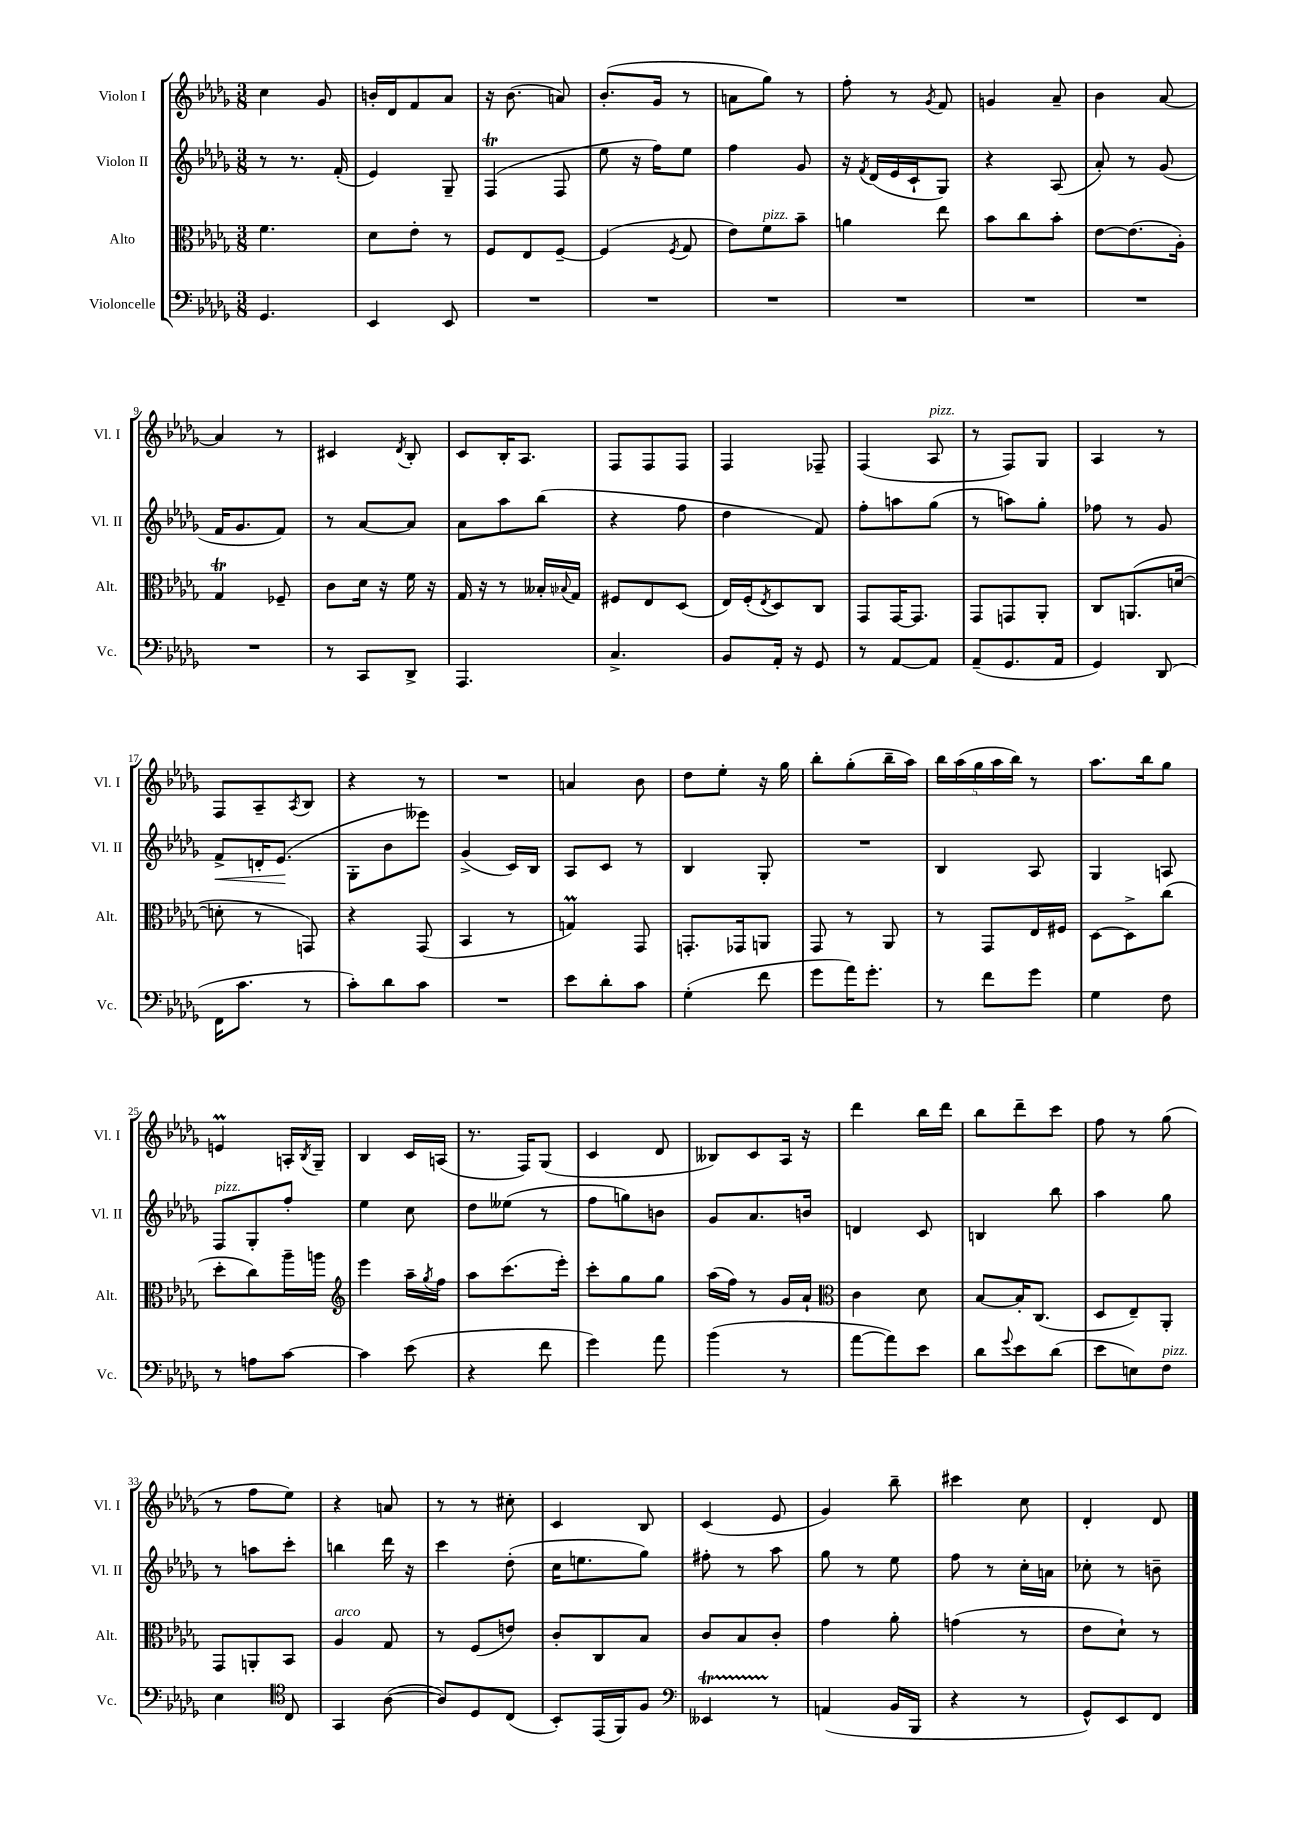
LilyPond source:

<<
\new StaffGroup <<
\new Staff = "s0" \with { instrumentName = "Violon I" shortInstrumentName = "Vl. I" } {
    \clef treble \key des \major \numericTimeSignature \time 3/8
    c''4 ges'8 |
    b'16-. des'16 f'8 aes'8 |
    r16 bes'8.( a'8) |
    bes'8.-.( ges'16 r8 |
    a'8 ges''8) r8 |
    f''8-. r8 \acciaccatura { ges'8 } f'8 |
    g'4 aes'8-- |
    bes'4 aes'8~ |
    aes'4 r8 |
    cis'4 \acciaccatura { des'8 } bes8-. |
    c'8 bes16-. aes8. |
    f8 f8 f8 |
    f4 fes8-- |
    f4( aes8^\markup { \italic "pizz." } |
    r8 f8) ges8 |
    aes4 r8 |
    f8 aes8-- \acciaccatura { aes8 } bes8 |
    r4 r8 |
    R4. |
    a'4 bes'8 |
    des''8 ees''8-. r16 ges''16 |
    bes''8-. ges''8-.( bes''16-- aes''16) |
    \tuplet 5/4 { bes''16 aes''16( ges''16 aes''16 bes''16) } r8 |
    aes''8. bes''16 ges''8 |
    e'4\prall a16-. \acciaccatura { bes8 } ges16-- |
    bes4 c'16 a16( |
    r8. f16) ges8( |
    c'4 des'8 |
    beses8) c'8 aes16 r16 |
    des'''4 bes''16 des'''16 |
    bes''8 des'''8-- c'''8 |
    f''8 r8 ges''8( |
    r8 f''8 ees''8) |
    r4 a'8 |
    r8 r8 cis''8-. |
    c'4 bes8 |
    c'4( ees'8 |
    ges'4) bes''8-- |
    cis'''4 c''8 |
    des'4-. des'8 \bar "|." |
}
\new Staff = "s1" \with { instrumentName = "Violon II" shortInstrumentName = "Vl. II" } {
    \clef treble \key des \major \numericTimeSignature \time 3/8
    r8 r8. f'16-.( |
    ees'4) ges8-- |
    f4\trill( f8 |
    ees''8 r16 f''16) ees''8 |
    f''4 ges'8 |
    r16 \acciaccatura { f'8 } des'16( ees'16 c'16-! ges8) |
    r4 aes8( |
    aes'8-.) r8 ges'8( |
    f'16 ges'8. f'8) |
    r8 aes'8~ aes'8 |
    aes'8 aes''8 bes''8( |
    r4 f''8 |
    des''4 f'8) |
    f''8-. a''8 ges''8( |
    r8 a''8) ges''8-. |
    fes''8 r8 ges'8 |
    f'8->\< d'16-. ees'8.\!( |
    ges8-. bes'8 eeses'''8) |
    ges'4->( c'16) bes16 |
    aes8 c'8 r8 |
    bes4 ges8-. |
    R4. |
    bes4 aes8 |
    ges4 a8 |
    f8^\markup { \italic "pizz." } ges8-. f''8-. |
    ees''4 c''8 |
    des''8 eeses''8( r8 |
    f''8 g''8) b'8 |
    ges'8 aes'8. b'16 |
    d'4 c'8 |
    b4 bes''8 |
    aes''4 ges''8 |
    r8 a''8 c'''8-. |
    b''4 des'''16 r16 |
    c'''4 des''8-.( |
    c''16 e''8. ges''8) |
    fis''8-. r8 aes''8 |
    ges''8 r8 ees''8 |
    f''8 r8 c''16-. a'16 |
    ces''8-. r8 b'8-- \bar "|." |
}
\new Staff = "s2" \with { instrumentName = "Alto" shortInstrumentName = "Alt." } {
    \clef alto \key des \major \numericTimeSignature \time 3/8
    f'4. |
    des'8 ees'8-. r8 |
    f8 ees8 f8~-- |
    f4( \acciaccatura { f8 } ges8 |
    ees'8) f'8^\markup { \italic "pizz." } bes'8-- |
    a'4 ees''8 |
    bes'8 c''8 bes'8-. |
    ees'8~ ees'8.( aes16-.) |
    ges4\trill fes8-- |
    c'8 des'16 r16 f'16 r16 |
    ges16 r16 r8 beses16-. \appoggiatura { bes8 } ges16 |
    fis8 ees8 des8( |
    ees16) f16-.( \acciaccatura { ees8 } des8) c8 |
    ges,8 ges,16~ ges,8. |
    ges,8 g,8 aes,8-. |
    c8 a,8.( d'16~ |
    d'8-. r8 g,8) |
    r4 ges,8( |
    bes,4 r8 |
    g4\prall) ges,8 |
    g,8.-. ges,16 a,8 |
    ges,8 r8 aes,8 |
    r8 ges,8 ees16 fis16 |
    des8~ des8-> c''8( |
    des''8-. c''8) aes''16-- a''16 |
    \clef treble ees'''4 aes''16-- \acciaccatura { ges''8 } f''16 |
    aes''8 c'''8.( ees'''16-.) |
    c'''8-. ges''8 ges''8 |
    aes''16( f''16) r8 ges'16 aes'16-! |
    \clef alto c'4 des'8 |
    bes8~ bes16-. c8.( |
    des8 ees8--) aes,8-. |
    ges,8 a,8-. bes,8 |
    aes4^\markup { \italic "arco" } ges8 |
    r8 f8( e'8) |
    c'8-. c8 bes8 |
    c'8 bes8 c'8-. |
    ges'4 aes'8-. |
    g'4( r8 |
    ees'8 des'8-!) r8 \bar "|." |
}
\new Staff = "s3" \with { instrumentName = "Violoncelle" shortInstrumentName = "Vc." } {
    \clef bass \key des \major \numericTimeSignature \time 3/8
    ges,4. |
    ees,4 ees,8 |
    R4. |
    R4. |
    R4. |
    R4. |
    R4. |
    R4. |
    R4. |
    r8 c,8 des,8-> |
    aes,,4. |
    c4.-> |
    bes,8 aes,16-. r16 ges,8 |
    r8 aes,8~ aes,8 |
    aes,8--( ges,8. aes,16 |
    ges,4) des,8( |
    f,16 c'8. r8 |
    c'8-.) des'8 c'8 |
    R4. |
    ees'8 des'8-. c'8 |
    ges4-.( f'8 |
    ges'8 aes'16) ges'8.-. |
    r8 f'8 ges'8 |
    ges4 f8 |
    r8 a8 c'8~ |
    c'4 ees'8( |
    r4 f'8 |
    ges'4) aes'8 |
    bes'4( r8 |
    aes'8~ aes'8) ees'8 |
    des'8 \appoggiatura { ges'8 } ees'8 des'8( |
    ees'8 e8) f8^\markup { \italic "pizz." } |
    ees4 \clef tenor c8 |
    ges,4 aes8~( |
    aes8) des8 c8( |
    bes,8-.) ees,16( f,16) f8 |
    \clef bass eeses,4\startTrillSpan r8\stopTrillSpan |
    a,4( bes,16 bes,,16 |
    r4 r8 |
    ges,8-^) ees,8 f,8 \bar "|." |
}
>>
>>
